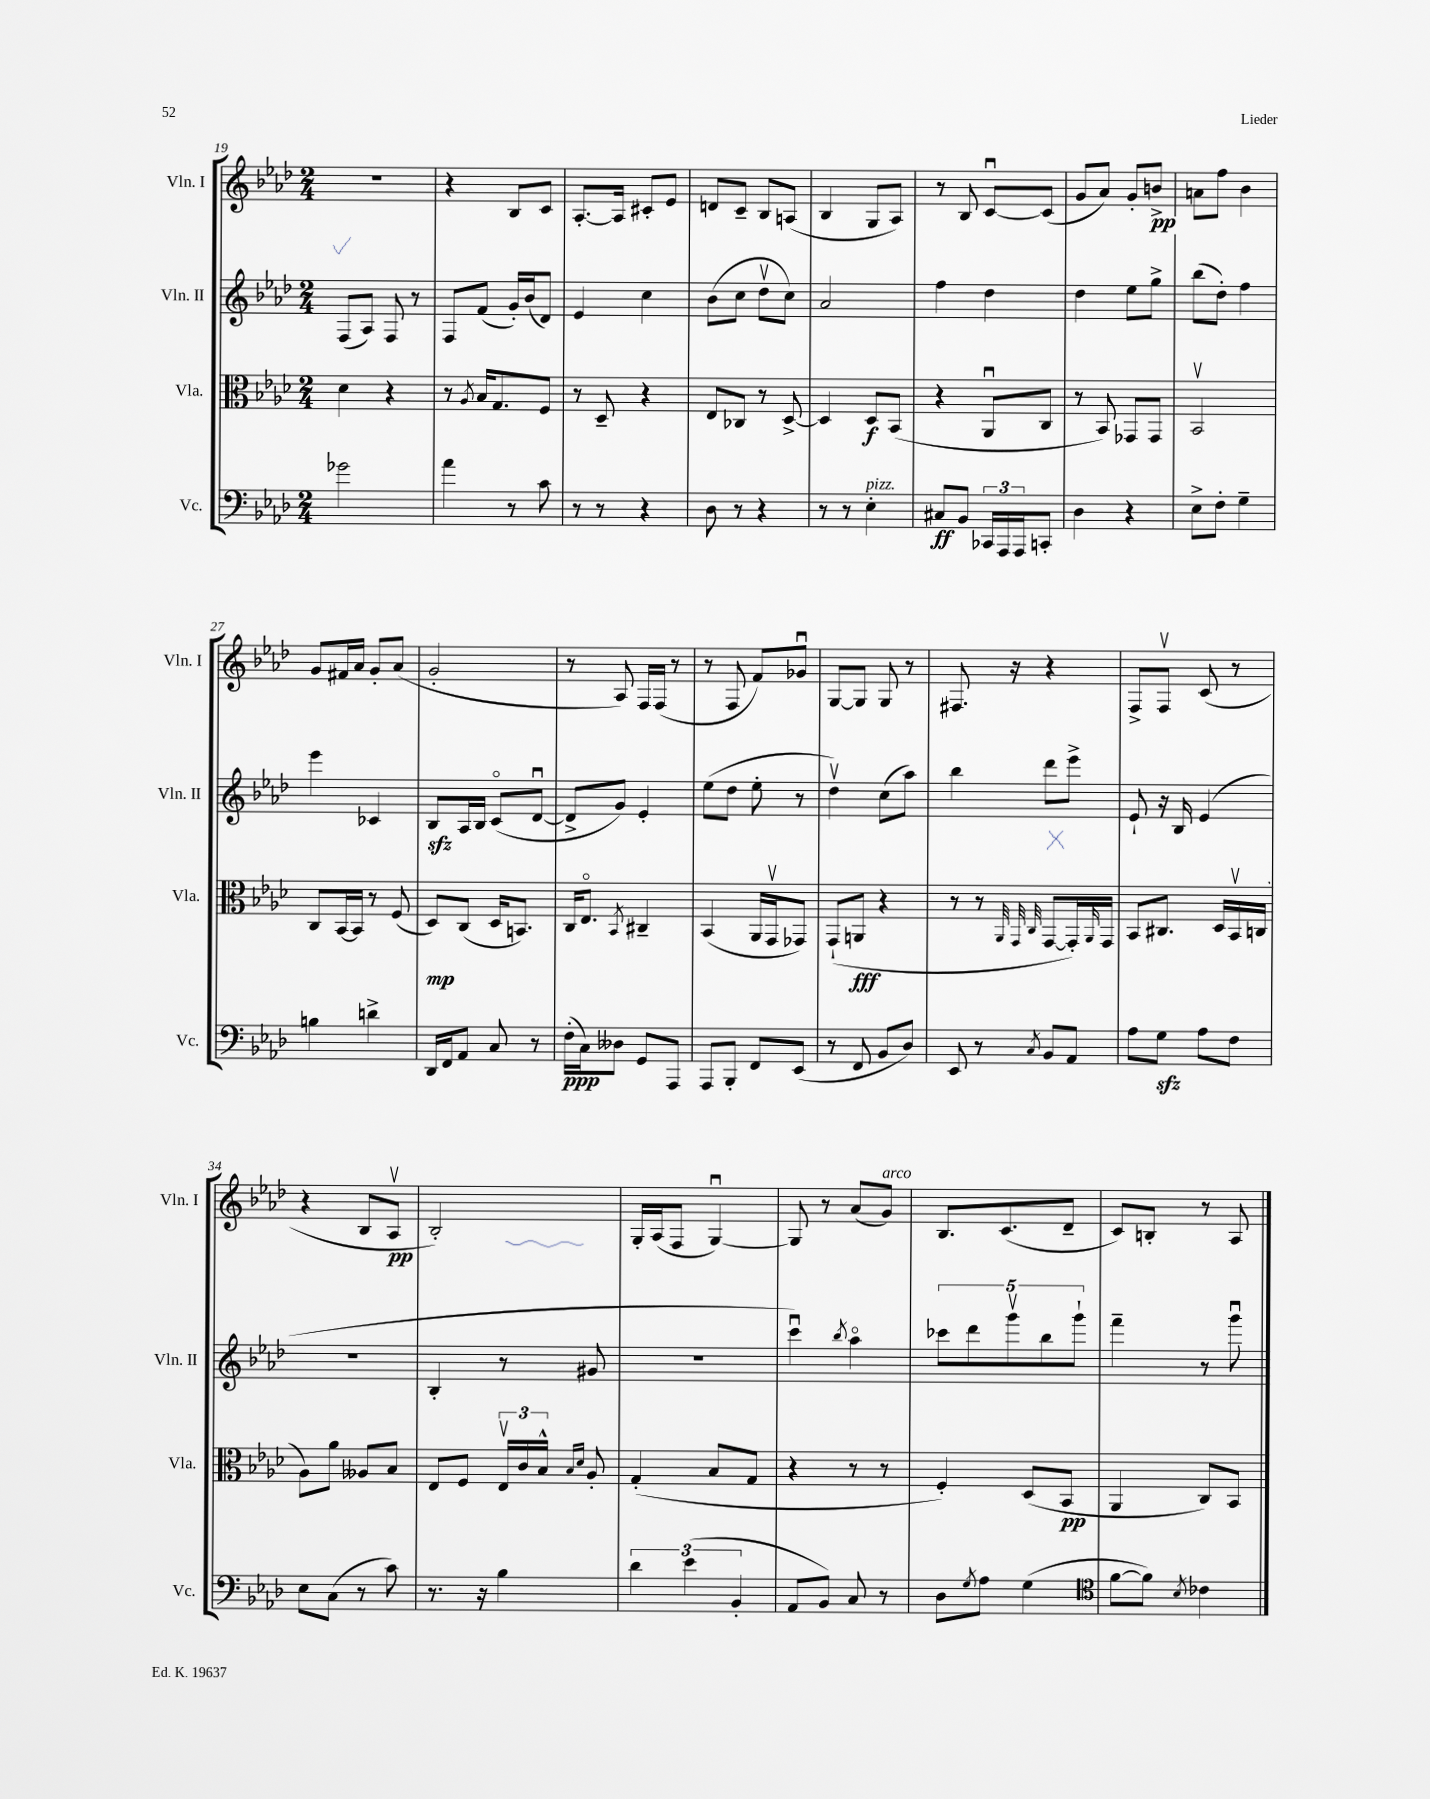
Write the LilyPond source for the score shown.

<<
\new StaffGroup <<
\new Staff = "s0" \with { instrumentName = "Vln. I" shortInstrumentName = "Vln. I" } {
    \clef treble \key aes \major \numericTimeSignature \time 2/4
    r2 |
    r4 bes8 c'8 |
    aes8.~-. aes16 cis'8-. ees'8 |
    d'8 c'8-- bes8 a8( |
    bes4 g8 aes8) |
    r8 bes8 c'8~\downbow c'8( |
    g'8 aes'8) g'8-. b'8->\pp |
    a'8 f''8 bes'4 |
    g'8 fis'16 aes'16 g'8-. aes'8( |
    g'2-. |
    r8 aes8) f16 f16( r8 |
    r8 f8 f'8) ges'8\downbow |
    g8~ g8 g8 r8 |
    fis8. r16 r4 |
    f8-> f8\upbow c'8( r8 |
    r4 bes8 aes8\upbow\pp |
    bes2-.) |
    g16-. aes16( f8 g4~\downbow) |
    g8 r8 aes'8( g'8^\markup { \italic "arco" }) |
    bes8. c'8.( des'8-- |
    c'8) b8-. r8 aes8 \bar "|." |
}
\new Staff = "s1" \with { instrumentName = "Vln. II" shortInstrumentName = "Vln. II" } {
    \clef treble \key aes \major \numericTimeSignature \time 2/4
    f8( aes8) f8 r8 |
    f8 f'8( g'16-.) bes'16( des'8) |
    ees'4 c''4 |
    bes'8( c''8 des''8\upbow c''8) |
    aes'2 |
    f''4 des''4 |
    des''4 ees''8 g''8-> |
    bes''8( des''8-.) f''4 |
    ees'''4 ces'4 |
    bes8\sfz aes16 bes16 c'8\flageolet( des'8~\downbow |
    des'8-> g'8) ees'4-. |
    ees''8( des''8 ees''8-. r8 |
    des''4\upbow) c''8( aes''8) |
    bes''4 des'''8 ees'''8-> |
    ees'8-! r16 bes16 ees'4( |
    R2 |
    bes4-. r8 gis'8 |
    r2 |
    c'''4\downbow) \acciaccatura { bes''8 } aes''4\flageolet |
    \tuplet 5/4 { ces'''8 des'''8 g'''8\upbow bes''8 g'''8-! } |
    f'''4-- r8 g'''8\downbow \bar "|." |
}
\new Staff = "s2" \with { instrumentName = "Vla." shortInstrumentName = "Vla." } {
    \clef alto \key aes \major \numericTimeSignature \time 2/4
    des'4 r4 |
    r8 \acciaccatura { aes8 } bes16 g8. f8 |
    r8 des8-- r4 |
    ees8 ces8 r8 des8~-> |
    des4 des8\f bes,8( |
    r4 aes,8\downbow c8 |
    r8 bes,8) ges,8 ges,8 |
    bes,2\upbow |
    c8 bes,16~ bes,16 r8 f8( |
    des8\mp) c8( des16 b,8.) |
    c16 ees8.\flageolet \acciaccatura { bes,8 } cis4-- |
    bes,4( aes,16 g,16\upbow ges,8) |
    g,8-!( a,8\fff r4 |
    r8 r8 \grace { aes,32 g,32 c32 } g,8~ g,16-.) \grace { aes,16 } g,16 |
    bes,8 cis8. des16 bes,16\upbow c16( |
    aes8) aes'8 aeses8 bes8 |
    ees8 f8 \tuplet 3/2 { ees16\upbow c'16 bes16-^ } \grace { bes16 des'16 } aes8-. |
    g4-.( bes8 g8 |
    r4 r8 r8 |
    f4-.) des8( bes,8\pp |
    aes,4 c8) bes,8 \bar "|." |
}
\new Staff = "s3" \with { instrumentName = "Vc." shortInstrumentName = "Vc." } {
    \clef bass \key aes \major \numericTimeSignature \time 2/4
    ges'2 |
    aes'4 r8 c'8 |
    r8 r8 r4 |
    des8 r8 r4 |
    r8 r8 ees4-.^\markup { \italic "pizz." } |
    cis8\ff bes,8 \tuplet 3/2 { ces,16 aes,,16 aes,,16 } c,8-. |
    des4 r4 |
    ees8-> f8-. g4-- |
    b4 d'4-> |
    des,16 f,16 aes,8 c8 r8 |
    f16-.\ppp( c16) deses8 g,8 aes,,8 |
    aes,,8 bes,,8-. f,8 ees,8( |
    r8 f,8 bes,8 des8) |
    ees,8 r8 \acciaccatura { c8 } bes,8 aes,8 |
    aes8 g8\sfz aes8 f8 |
    ees8 c8( r8 c'8) |
    r8. r16 bes4 |
    \tuplet 3/2 { des'4 ees'4( bes,4-. } |
    aes,8 bes,8) c8 r8 |
    des8 \acciaccatura { g8 } aes8 g4( |
    \clef tenor f'8~ f'8) \acciaccatura { bes8 } ces'4 \bar "|." |
}
>>
>>
\layout { \context { \Score currentBarNumber = #19 } }
